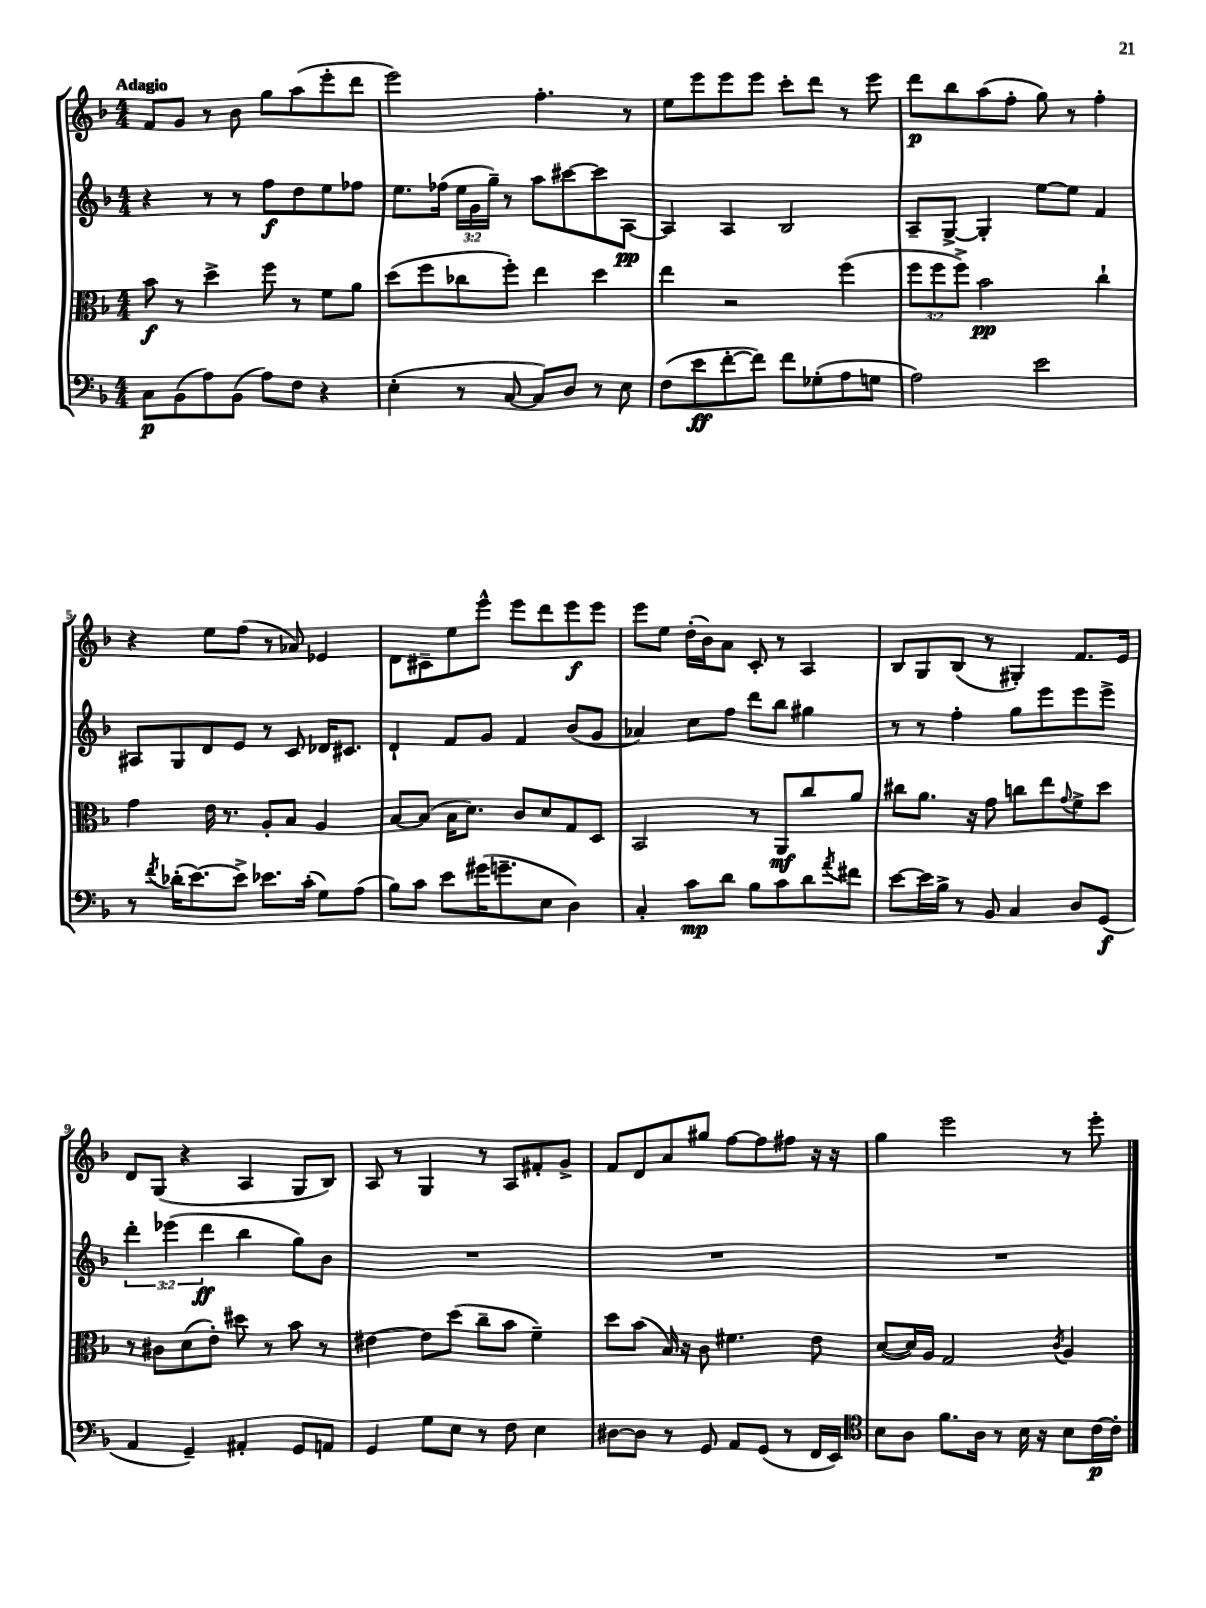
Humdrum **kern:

**kern	**dynam	**kern	**dynam	**kern	**dynam	**kern	**dynam
*part4	*part4	*part3	*part3	*part2	*part2	*part1	*part1
*staff4	*staff4	*staff3	*staff3	*staff2	*staff2	*staff1	*staff1
*clefF4	*	*clefC3	*	*clefG2	*	*clefG2	*
*k[b-]	*	*k[b-]	*	*k[b-]	*	*k[b-]	*
*M4/4	*	*M4/4	*	*M4/4	*	*M4/4	*
=1	=1	=1	=1	=1	=1	=1	=1
!	!	!	!	!	!	!LO:TX:a:B:t=Adagio	!
8C\L	p	8b-\	f	4r	.	8f/L	.
(8BB-\	.	8r	.	.	.	8g/J	.
8A\)	.	4dd^\	.	8r	.	8r	.
(8BB-\J	.	.	.	8r	.	8b-\	.
8A\L)	.	8ff\	.	8ff\L	f	8gg\L	.
8F\J	.	8r	.	8dd\	.	(8aa\	.
4r	.	8f\L	.	8ee\	.	8eee'\	.
.	.	8a\J	.	8ff-X\J	.	8ddd\J	.
=2	=2	=2	=2	=2	=2	=2	=2
(4E'\	.	(8dd\L	.	8.ee\L	.	2eee\)	.
.	.	8ff\	.	.	.	.	.
.	.	.	.	(16ff-X\Jk	.	.	.
8r	.	8cc-X\	.	24ee\LL	.	.	.
.	.	.	.	24g\	.	.	.
.	.	.	.	24gg~\JJ)	.	.	.
[8C/	.	8ff'\J)	.	8r	.	.	.
8C/L])	.	4ee\	.	8aa\L	.	4.ff'\	.
8D/J	.	.	.	[8ccc#X\	.	.	.
8r	.	4dd\	.	8ccc#\]	.	.	.
8E\	.	.	.	[8A\J	pp	8r	.
=3	=3	=3	=3	=3	=3	=3	=3
(8F\L	.	4ee\	.	4A/]	.	8ee\L	.
8e\	ff	.	.	.	.	8eee\	.
[8f'\	.	2r	.	4A/	.	8eee\	.
8f\J])	.	.	.	.	.	8eee\J	.
8f\L	.	.	.	2B-/	.	8ccc'\L	.
(8G-X'\	.	.	.	.	.	8ddd\J	.
8A\	.	(4ff\	.	.	.	8r	.
8Gn\J	.	.	.	.	.	8eee\	.
=4	=4	=4	=4	=4	=4	=4	=4
2A\)	.	12ff\L	.	8A~/L	.	8ddd\L	p
.	.	12ff\	.	.	.	.	.
.	.	.	.	[8G^/J	.	8bb-\	.
.	.	12ff^\J)	.	.	.	.	.
.	.	2b-\	pp	4G'/]	.	(8aa\	.
.	.	.	.	.	.	8ff'\J	.
2e\	.	.	.	[8ee\L	.	8gg\)	.
.	.	.	.	8ee\J]	.	8r	.
.	.	4cc`\	.	4f/	.	4ff'\	.
!!LO:LB:g=z
=5	=5	=5	=5	=5	=5	=5	=5
8r	.	4g\	.	8A#X/L	.	4r	.
8qf/	.	.	.	.	.	.	.
(16d-X'\KL	.	.	.	8G/	.	.	.
[8.e\)	.	.	.	.	.	.	.
.	.	16e\	.	8d/	.	8ee\L	.
.	.	8.r	.	.	.	.	.
8e^\J]	.	.	.	8e/J	.	(8ff\J	.
8.e-X\L	.	8A'/L	.	8r	.	8r	.
.	.	8B-/J	.	8c/	.	8a-X/)	.
(16c'\Jk	.	.	.	.	.	.	.
8G\L)	.	4A/	.	16d-X/KL	.	4e-X/	.
.	.	.	.	8.c#X/J	.	.	.
(8A\J	.	.	.	.	.	.	.
=6	=6	=6	=6	=6	=6	=6	=6
8B-\L)	.	[8B-/L	.	4d`/	.	8d\L	.
8c\J	.	(8B-/J]	.	.	.	8c#X~\	.
8e\L	.	16B-\KL	.	8f/L	.	8ee\	.
.	.	8.d\J)	.	.	.	.	.
(16g#X\K	.	.	.	8g/J	.	8eee^^\J	.
8.gn~\	.	.	.	.	.	.	.
.	.	8c/L	.	4f/	.	8eee\L	.
8E\J	.	8d/	.	.	.	8ddd\	.
4D\)	.	8G/	.	(8b-/L	.	8eee\	f
.	.	8D/J	.	8g/J	.	8eee\J	.
=7	=7	=7	=7	=7	=7	=7	=7
4C'/	.	2BB-/	.	4a-X/)	.	8eee\L	.
.	.	.	.	.	.	8ee\J	.
8c\L	mp	.	.	8cc\L	.	(16dd'\LL	.
.	.	.	.	.	.	16b-\J)	.
8d\J	.	.	.	8ff\J	.	8a\J	.
8B-\L	.	8r	.	8ddd\L	.	8c'/	.
8c\	.	8AA/L	mf	8bb-\J	.	8r	.
8d\	.	8cc/	.	4gg#X\	.	4A/	.
8qa/	.	.	.	.	.	.	.
8f#X\J	.	8a/J	.	.	.	.	.
=8	=8	=8	=8	=8	=8	=8	=8
[8e\L	.	8cc#X\L	.	8r	.	8B-/L	.
16e\L]	.	8.a\J	.	8r	.	8G/	.
16B-^\JJ	.	.	.	.	.	.	.
8r	.	.	.	4ff'\	.	(8B-/J	.
.	.	16r	.	.	.	.	.
8BB-/	.	8g\	.	.	.	8r	.
4C/	.	8ccn\L	.	8gg\L	.	4G#X'/)	.
.	.	8ee\	.	8eee\	.	.	.
.	.	8qqg/	.	.	.	.	.
8D/L	.	8f^\	.	8eee\	.	8.f/L	.
(8GG/J	f	8dd\J	.	8eee^\J	.	.	.
.	.	.	.	.	.	16e/Jk	.
!!LO:LB:g=z
=9	=9	=9	=9	=9	=9	=9	=9
4AA/	.	8r	.	6ddd'\	.	8d/L	.
.	.	8c#X\L	.	.	.	(8G/J	.
.	.	.	.	(6eee-X\	.	.	.
4GG~/)	.	(8d\	.	.	.	4r	.
.	.	.	.	6ddd\	ff	.	.
.	.	8e'\J)	.	.	.	.	.
4AA#X'/	.	8dd#X\	.	4bb-\	.	4A/	.
.	.	8r	.	.	.	.	.
8GG/L	.	8b-\	.	8gg\L)	.	8G/L	.
8AAn/J	.	8r	.	8b-\J	.	8B-/J)	.
=10	=10	=10	=10	=10	=10	=10	=10
4GG/	.	[4e#X\	.	1r	.	8A/	.
.	.	.	.	.	.	8r	.
8G\L	.	8e#\L]	.	.	.	4G/	.
8E\J	.	(8dd\J	.	.	.	.	.
8r	.	8cc~\L	.	.	.	8r	.
8F\	.	8b-\J	.	.	.	8A/L	.
4E\	.	4f~\)	.	.	.	8f#X'/	.
.	.	.	.	.	.	8g^/J	.
=11	=11	=11	=11	=11	=11	=11	=11
[8D#X\L	.	8dd\L	.	1r	.	8f/L	.
8D#\J]	.	(8b-\J	.	.	.	8d/	.
8r	.	16B-/)	.	.	.	8a/	.
.	.	16r	.	.	.	.	.
8GG/	.	8c\	.	.	.	8gg#X/J	.
8AA/L	.	4.f#X\	.	.	.	[8ff\L	.
(8GG/J	.	.	.	.	.	8ff\]	.
8r	.	.	.	.	.	8ff#X\J	.
16FF/LL	.	8e\	.	.	.	16r	.
16EE/JJ)	.	.	.	.	.	16r	.
=12	=12	=12	=12	=12	=12	=12	=12
*clefC4	*	*	*	*	*	*	*
8B-\L	.	([8d/L	.	1r	.	4gg\	.
8A\J	.	16d/L])	.	.	.	.	.
.	.	16A/JJ	.	.	.	.	.
8.f\L	.	2G/	.	.	.	2eee\	.
16A\Jk	.	.	.	.	.	.	.
8r	.	.	.	.	.	.	.
16B-\	.	.	.	.	.	.	.
16r	.	.	.	.	.	.	.
.	.	8qc/	.	.	.	.	.
8B-\L	.	4A/	.	.	.	8r	.
[16c\L	p	.	.	.	.	8eee'\	.
16c'\JJ]	.	.	.	.	.	.	.
==	==	==	==	==	==	==	==
*-	*-	*-	*-	*-	*-	*-	*-
